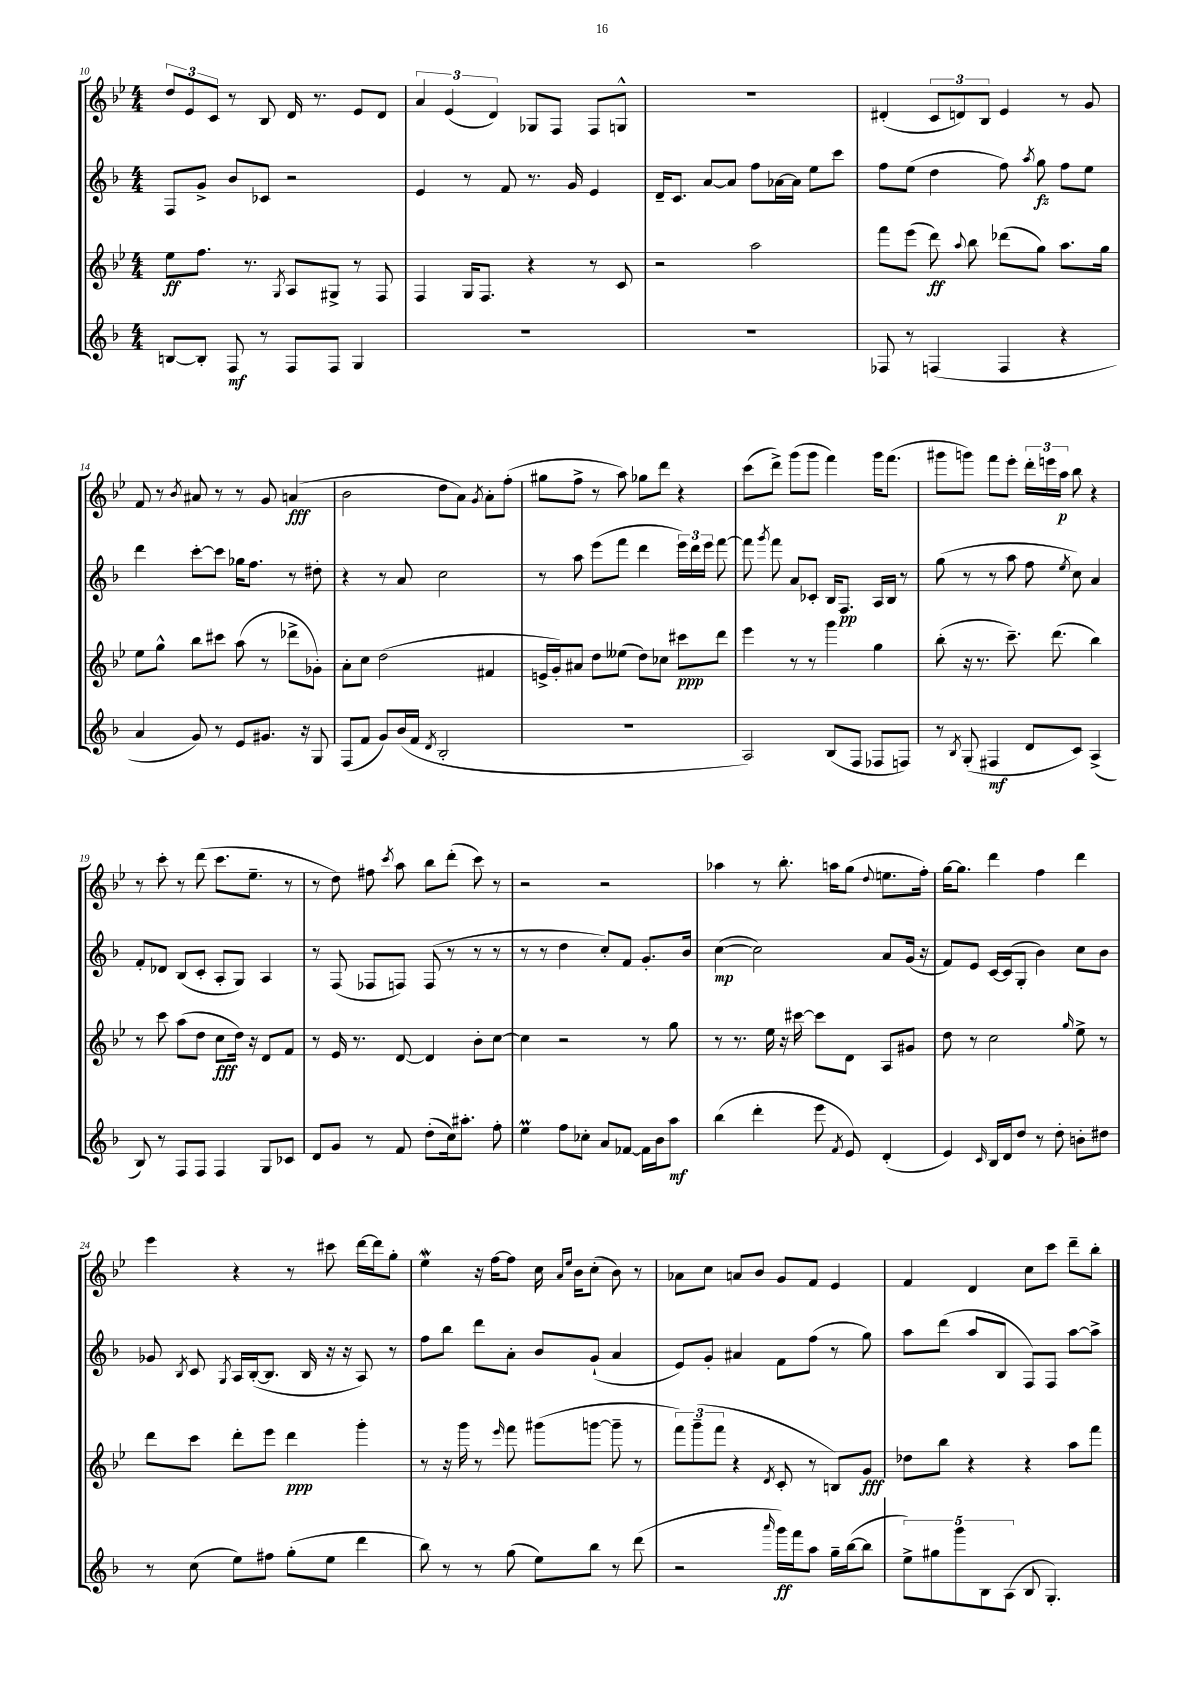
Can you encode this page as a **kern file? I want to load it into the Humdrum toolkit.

**kern	**kern	**kern	**kern
*staff4	*staff3	*staff2	*staff1
*clefG2	*clefG2	*clefG2	*clefG2
*k[b-]	*k[b-e-]	*k[b-]	*k[b-e-]
*M4/4	*M4/4	*M4/4	*M4/4
[8B	8ee-	8F	12dd
.	.	.	12e-
8B']	8.ff	8g^	.
.	.	.	12c
8F	.	8b-	8r
.	8.r	.	.
8r	.	8c-	8B-
.	8qG	.	.
8F	8A	2r	16d
.	.	.	8.r
8F	8G#^	.	.
4G	8r	.	8e-
.	8F	.	8d
=	=	=	=
1r	4F	4e	6a
.	.	.	(6e-
.	16G	8r	.
.	8.F	.	.
.	.	.	6d)
.	.	8f	.
.	4r	8.r	8G-
.	.	.	8F
.	.	16g	.
.	8r	4e	8F
.	8c	.	8G^^
=	=	=	=
1r	2r	16d~	1r
.	.	8.c	.
.	.	[8a	.
.	.	8a]	.
.	2aa	8ff	.
.	.	[16a-	.
.	.	16a-]	.
.	.	8ee	.
.	.	8ccc	.
=	=	=	=
8F-	8fff	8ff	(4d#'
8r	(8eee-	(8ee	.
(4F	8ddd)	4dd	12c
.	.	.	12d)
.	8qqaa	.	.
.	8bb-	.	.
.	.	.	12B-
4F	(8ddd-	8ff)	4e-
.	.	8qaa	.
.	8gg)	8gg	.
4r	8.aa	8ff	8r
.	.	8ee	8g
.	16gg	.	.
=	=	=	=
4a	8ee-	4ddd	8f
.	8gg^^	.	8r
.	.	.	8qb-
8g)	8bb-	[8ccc'	8a#
8r	8ccc#	8ccc]	8r
8e	(8aa	16gg-	8r
.	.	8.ff	.
8.g#	8r	.	8g
.	8ddd-^	8r	(4a
16r	.	.	.
8G	8g-')	8dd#'	.
=	=	=	=
(8F	8a'	4r	2b-
8f	8cc	.	.
8g)	(2dd	8r	.
(16b-	.	8a	.
16f	.	.	.
8qd	.	.	.
2B-'	.	2cc	8dd
.	.	.	8a)
.	.	.	8qg
.	4f#	.	8a'
.	.	.	(8ff'
=	=	=	=
1r	16e^	8r	8gg#
.	16g')	.	.
.	8a#	8aa	8ff^
.	8dd	(8eee	8r
.	(8ee--	8fff	8aa)
.	8dd)	4ddd	8gg-
.	8cc-	.	8ddd
.	8ccc#	24eee)	4r
.	.	24ddd	.
.	.	24eee	.
.	8ddd	[8fff	.
=	=	=	=
2A)	4eee-	8fff]	(8ccc
.	.	8qggg	.
.	.	8fff	8ddd^)
.	8r	8a	(8ggg
.	8r	8c-'	8ggg
(8B-	4ggg	16B-	4fff)
.	.	8.F	.
8F	.	.	.
8F-	4gg	16A	16ggg
.	.	16B-	(8.fff
8F)	.	8r	.
=	=	=	=
8r	(8bb-'	(8gg	8ggg#
8qB-	.	.	.
(8G'	16r	8r	8ggg)
.	8.r	.	.
4F#	.	8r	8fff
.	8.ccc~)	8aa	8eee-'
8d	.	8ff	24ddd'
.	.	.	24eee
.	(8.ddd	.	.
.	.	.	24aa
.	.	8qee	.
8c)	.	8cc)	8bb-
(4A^	4bb-)	4a	4r
=	=	=	=
8B-)	8r	8f'	8r
8r	8ccc	8d-	8ccc'
8F	(8aa	(8B-	8r
8F	8dd	8c'	(8ddd
4F	8cc	8A'	8.ccc
.	16dd)	8G)	.
.	16r	.	8.ee-~
8G	8d	4A	.
8c-	8f	.	8r
=	=	=	=
8d	8r	8r	8r
8g	16e-	(8F	8dd)
.	8.r	.	.
8r	.	8F-	8ff#
.	.	.	8qccc
8f	[8d	8F)	8aa
(8dd'	4d]	(8F	8bb-
16cc)	.	8r	(8ddd'
8.aa#'	.	.	.
.	8b-'	8r	8ccc)
8ff'	[8cc	8r	8r
=	=	=	=
4ee	4cc]	8r	2r
.	.	8r	.
8ff	2r	4dd	.
8cc-'	.	.	.
8a	.	8cc')	2r
[8f-	.	8f	.
16f-]	8r	8.g'	.
16b-	.	.	.
8aa	8gg	.	.
.	.	16b-	.
=	=	=	=
(4bb-	8r	([4cc	4aa-
.	8.r	.	.
4ddd'	.	2cc])	8r
.	16ee-	.	.
.	16r	.	8.bb-'
.	[16ccc#	.	.
8eee	8ccc#]	.	.
.	.	.	16aa
8qf	.	.	.
8e)	8d	.	(8gg
.	.	.	8qqdd
(4d'	8A	8a	8.ee
.	8g#	(16g	.
.	.	16r	16ff')
=	=	=	=
4e)	8dd	8f)	[16gg
.	.	.	8.gg]
.	8r	8e	.
16qqc	.	.	.
16B-	2cc	[16c	4ddd
16d	.	(16c]	.
8dd	.	8G'	.
8r	.	4b-)	4ff
8dd'	.	.	.
.	16qqgg	.	.
8b'	8ee-^	8cc	4ddd
8dd#	8r	8b-	.
=	=	=	=
8r	8ddd	8g-	4eee-
.	.	8qB-	.
(8cc	8ccc	8c	.
.	.	8qG	.
8ee)	8ddd'	16A	4r
.	.	([16B-'	.
8ff#	8eee-	8.B-]	.
(8gg'	4ddd	.	8r
.	.	16B-	.
8ee	.	16r	8ccc#
.	.	16r	.
4ddd	4ggg'	8A)	[16ddd
.	.	.	16ddd]
.	.	8r	8gg'
=	=	=	=
8bb-)	8r	8ff	4ee-
8r	16r	8bb-	.
.	16ggg	.	.
8r	8r	8ddd	16r
.	.	.	[16ff
.	16qqeee-	.	.
(8gg	8fff	8a'	8ff]
8ee)	(8ggg#	8b-	16cc
.	.	.	16qqa
.	.	.	16qqee-
.	.	.	16b-
8bb-	[8ggg	(8g`	(8cc'
8r	8ggg~]	4a	8b-)
(8ddd	8r	.	8r
=	=	=	=
2r	12fff)	8e)	8a-
.	(12ggg~	.	.
.	.	8g'	8cc
.	12fff	.	.
.	4r	4a#	8a
.	.	.	8b-
16qqaaa	8qd	.	.
16ggg)	8c'	8f	8g
16fff	.	.	.
8aa	8r	(8ff	8f
16gg~	8B)	8r	4e-
([16bb-	.	.	.
8bb-]	8g	8gg)	.
=	=	=	=
10ee^)	8dd-	8aa	4f
10gg#	.	.	.
.	8bb-	(8ddd	.
10ggg	.	.	.
.	4r	8aa	4d
10B-	.	.	.
.	.	8B-	.
(10A	.	.	.
8B-	4r	8F)	8cc
4.G')	.	8F	8ccc
.	8aa	[8aa	8ddd~
.	8fff	8aa^]	8bb-'
==	==	==	==
*-	*-	*-	*-
